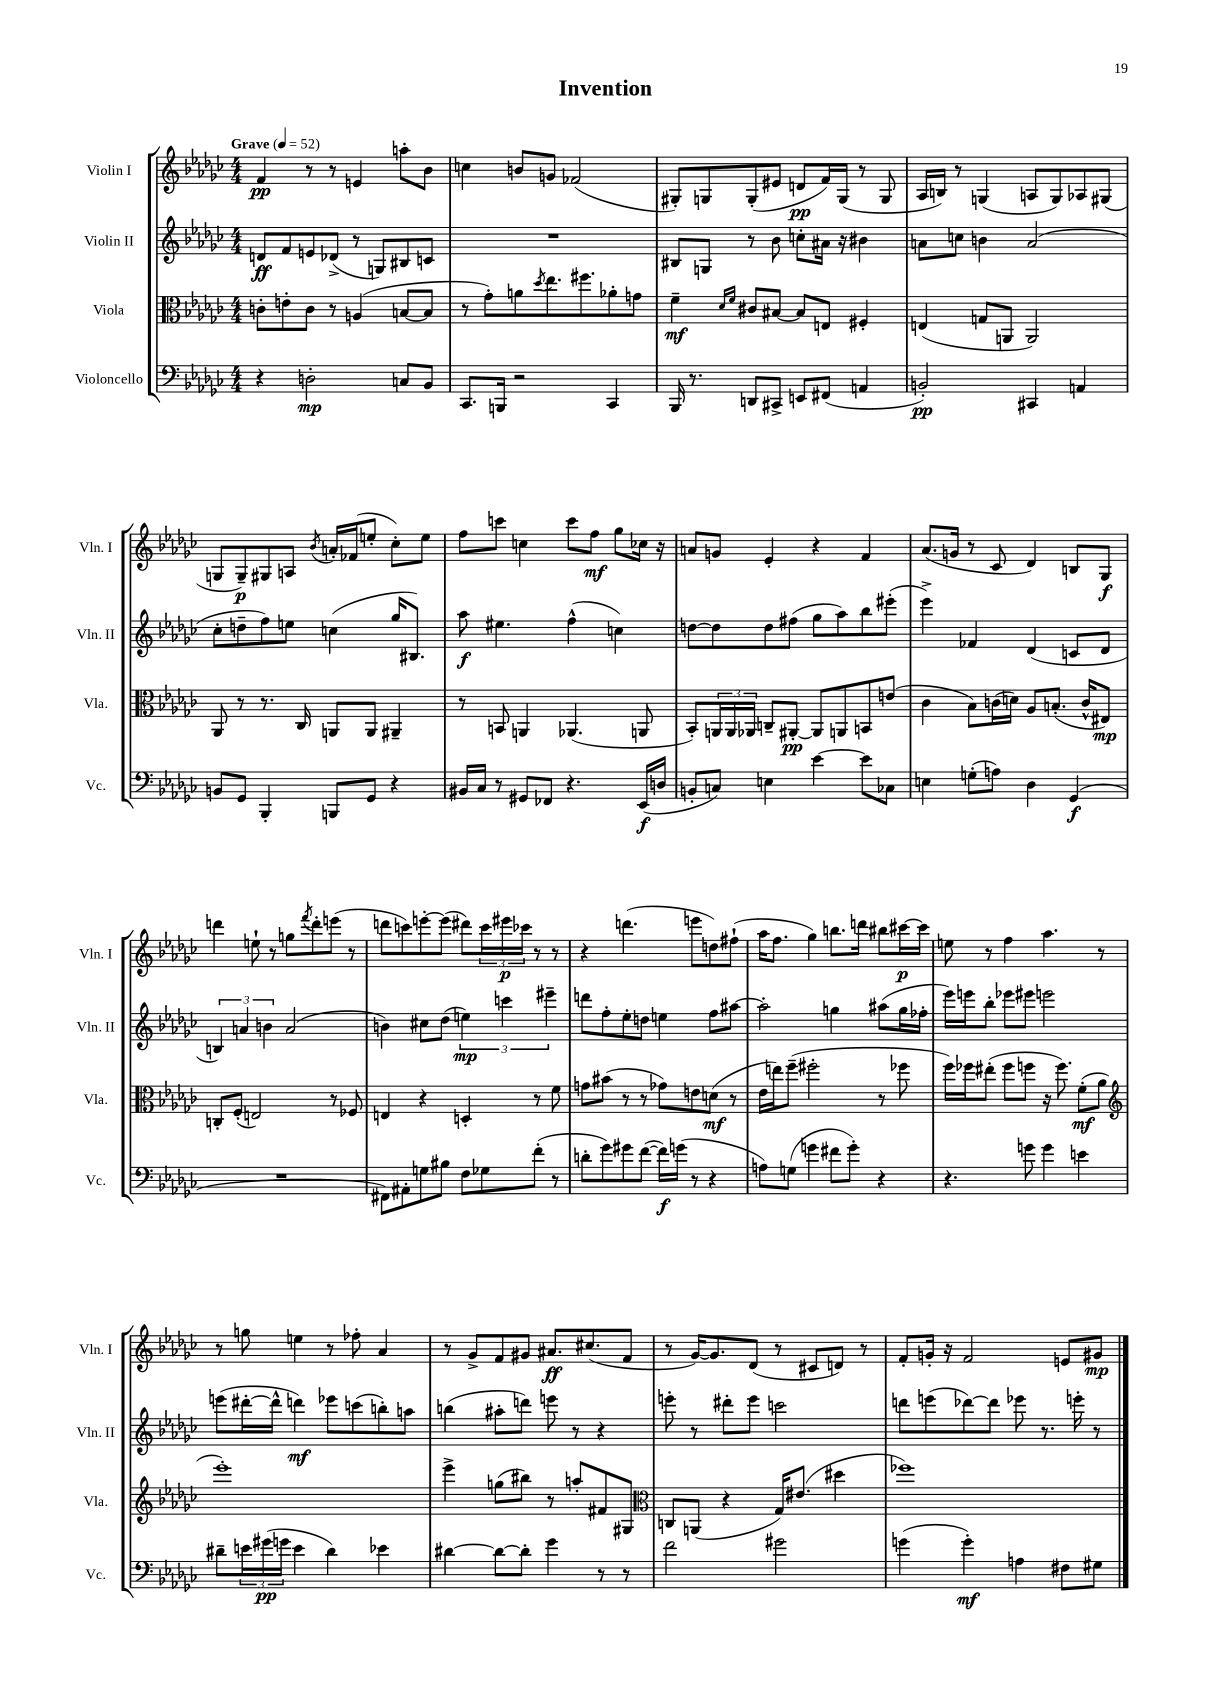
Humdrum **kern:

**kern	**dynam	**kern	**dynam	**kern	**dynam	**kern	**dynam
*part4	*part4	*part3	*part3	*part2	*part2	*part1	*part1
*staff4	*staff4	*staff3	*staff3	*staff2	*staff2	*staff1	*staff1
*I"Violoncello	*	*I"Viola	*	*I"Violin II	*	*I"Violin I	*
*I'Vc.	*	*I'Vla.	*	*I'Vln. II	*	*I'Vln. I	*
*clefF4	*	*clefC3	*	*clefG2	*	*clefG2	*
*k[b-e-a-d-g-c-]	*	*k[b-e-a-d-g-c-]	*	*k[b-e-a-d-g-c-]	*	*k[b-e-a-d-g-c-]	*
*M4/4	*	*M4/4	*	*M4/4	*	*M4/4	*
*MM52	*	*MM52	*	*MM52	*	*MM52	*
=1	=1	=1	=1	=1	=1	=1	=1
!	!	!	!	!	!	!LO:TX:a:B:t=Grave	!
4r	.	8cn'\L	.	8dn/L	ff	4f/	pp
.	.	8en'\	.	8f/	.	.	.
2Dn'\	mp	8c\J	.	8en/	.	8r	.
.	.	8r	.	(8d-X^/J	.	8r	.
.	.	(4An/	.	8r	.	4en/	.
.	.	.	.	8Gn/L)	.	.	.
8Cn/L	.	[8Bn/L	.	8B#X/	.	8aan'\L	.
8BB-/J	.	8B/J]	.	8cn/J	.	8b-\J	.
=2	=2	=2	=2	=2	=2	=2	=2
8.CC-/L	.	8r	.	1r	.	4ccn\	.
.	.	8g-'\L)	.	.	.	.	.
16BBBn/Jk	.	.	.	.	.	.	.
2r	.	8an\	.	.	.	8bn/L	.
.	.	8qdd-/	.	.	.	.	.
.	.	8.ee-\	.	.	.	8gn/J	.
.	.	.	.	.	.	(2f-X/	.
.	.	8.ff#X\	.	.	.	.	.
4CC-/	.	8a-X'\	.	.	.	.	.
.	.	8gn\J	.	.	.	.	.
=3	=3	=3	=3	=3	=3	=3	=3
16BBB-/	.	4f~\	mf	8B#X/L	.	8G#X'/L)	.
8.r	.	.	.	.	.	.	.
.	.	.	.	8Gn/J	.	8Gn/	.
.	.	16qqd-/LL	.	.	.	.	.
.	.	16qqf/JJ	.	.	.	.	.
8DDn/L	.	8c#X/L	.	8r	.	(8G'/	.
8CC#X^/J	.	[8B#X/J	.	8b-\	.	8e#X/J	.
8EEn/L	.	8B#/L]	.	8ccn'\L	.	8dn/L	pp
(8FF#X/J	.	8En/J	.	16a#X\Jk	.	16f/L)	.
.	.	.	.	16r	.	(16G/JJ	.
4AAn/	.	4F#X'/	.	4b#X\	.	8r	.
.	.	.	.	.	.	8G/	.
=4	=4	=4	=4	=4	=4	=4	=4
2BBn'/)	pp	(4En/	.	8an\L	.	16A-/LL	.
.	.	.	.	.	.	16Bn/JJ)	.
.	.	.	.	8ccn\J	.	8r	.
.	.	8Gn/L	.	4bn\	.	(4Gn/	.
.	.	8AAn/J	.	.	.	.	.
4CC#X/	.	2AA/)	.	(2a/	.	8An/L	.
.	.	.	.	.	.	8G/)	.
4AAn/	.	.	.	.	.	8A-X/	.
.	.	.	.	.	.	(8G#X/J	.
!!LO:LB:g=z
=5	=5	=5	=5	=5	=5	=5	=5
8BBn/L	.	8AA-/	.	8cc-'\L	.	8Gn/L	.
8GG-/J	.	8r	.	8ddn~\	.	8G~/)	p
4BBB-'/	.	8.r	.	8ff\)	.	8G#X/	.
.	.	.	.	8een\J	.	8An/J	.
.	.	16C-/	.	.	.	.	.
.	.	.	.	.	.	8qb-/	.
8BBBn/L	.	8AAn/L	.	(4ccn\	.	16an'/LL	.
.	.	.	.	.	.	(16f-X/J	.
8GG-/J	.	8AA/J	.	.	.	8een'/J	.
4r	.	4AA#X~/	.	16gg-/KL	.	8cc-'\L)	.
.	.	.	.	8.B#X/J)	.	.	.
.	.	.	.	.	.	8ee\J	.
=6	=6	=6	=6	=6	=6	=6	=6
16BB#X/LL	.	8r	.	8aa-\	f	8ff\L	.
16C-/JJ	.	.	.	.	.	.	.
8r	.	8BBn/	.	4.ee#X\	.	8cccn\J	.
8GG#X/L	.	4AAn/	.	.	.	4ccn\	.
8FF-X/J	.	.	.	.	.	.	.
4.r	.	(4.AA-X/	.	(4ff^^\	.	8ccc\L	.
.	.	.	.	.	.	8ff\J	mf
.	.	.	.	4ccn\)	.	8gg-\L	.
(16EE-/LL	f	8AAn/	.	.	.	16cc-X\Jk	.
16Dn/JJ	.	.	.	.	.	16r	.
=7	=7	=7	=7	=7	=7	=7	=7
8BBn'/L	.	8BB-'/L)	.	[8ddn\L	.	8an/L	.
8Cn/J)	.	24AAn/L	.	8dd\]	.	8gn/J	.
.	.	24AA/	.	.	.	.	.
.	.	24AA-X/JJ	.	.	.	.	.
4En\	.	8Cn~/L	.	8dd\	.	4e-'/	.
.	.	[8AA#X'/J	pp	(8ff#X\J	.	.	.
[4e-\	.	8AA#/L]	.	8gg-\L	.	4r	.
.	.	8AAn/	.	8aa-\)	.	.	.
8e-\L]	.	8BBn/	.	8bb-\	.	4f/	.
8C-X\J	.	(8en/J	.	(8eee#X'\J	.	.	.
=8	=8	=8	=8	=8	=8	=8	=8
4En\	.	4c-\	.	4eee-^\)	.	(8.a-/L	.
.	.	.	.	.	.	16gn/Jk	.
(8Gn'\L	.	8B-\L)	.	4f-X/	.	8r	.
8An\J)	.	(16cn\L	.	.	.	8c-/	.
.	.	16dn\JJ)	.	.	.	.	.
4D-\	.	8A-/L	.	(4d-/	.	4d-/)	.
.	.	(8.Bn'/J	.	.	.	.	.
(4GG-/	f	.	.	8cn/L	.	8Bn/L	.
.	.	16c^^/KL	.	.	.	.	.
.	.	8E#X/J)	mp	8d-/J	.	8G-/J	f
!!LO:LB:g=z
=9	=9	=9	=9	=9	=9	=9	=9
1r	.	8Cn'/L	.	6Bn/)	.	4dddn\	.
.	.	(8F'/J	.	.	.	.	.
.	.	.	.	6an/	.	.	.
.	.	2En/)	.	.	.	8een`\	.
.	.	.	.	6bn\	.	.	.
.	.	.	.	.	.	8r	.
.	.	.	.	(2a/	.	8ggn\L	.
.	.	.	.	.	.	8qfff/	.
.	.	.	.	.	.	8ddd'\	.
.	.	8r	.	.	.	(8eeen\J	.
.	.	8F-X/	.	.	.	8r	.
=10	=10	=10	=10	=10	=10	=10	=10
8FF#X\L)	.	4En/	.	4bn\)	.	8dddn\L	.
8AA#X'\	.	.	.	.	.	8cccn\)	.
8Gn\	.	4r	.	8cc#X\L	.	[8eeen'\	.
8B#X\J	.	.	.	(8dd-\J	.	(8eee\J]	.
8F\L	.	4Dn'/	.	6een\)	mp	8ddd#X\L)	.
8G-X\	.	.	.	.	.	24ccc\L	.
.	.	.	.	6cccn\	.	24eee#X\	p
.	.	.	.	.	.	24ccc-X\JJ	.
(8f'\J	.	8r	.	.	.	8r	.
.	.	.	.	6eee#X~\	.	.	.
8r	.	8f\	.	.	.	8r	.
=11	=11	=11	=11	=11	=11	=11	=11
8dn'\L	.	8gn\L	.	8dddn\L	.	4r	.
8g-\)	.	(8b#X\J	.	8ff'\	.	.	.
8g#X\	.	8r	.	8ee-'\	.	(4.dddn\	.
([8f\J	.	8r	.	8ddn\J	.	.	.
16f\LL])	f	8g-X\L)	.	4een\	.	.	.
(16gn\JJ	.	.	.	.	.	.	.
8r	.	8en\	.	.	.	8eeen\L	.
4r	.	(8dn\J	mf	8ff\L	.	8ddn\)	.
.	.	8r	.	[8aa#X\J	.	(8ff#X`\J	.
=12	=12	=12	=12	=12	=12	=12	=12
8An\L)	.	16e-\LL	.	2aa#'\]	.	16aa-\KL	.
.	.	16een\J)	.	.	.	8.ff\J	.
(8Gn\J	.	(8ff~\J	.	.	.	.	.
4gn\	.	2ff#X'\	.	.	.	4gg-\)	.
8f#X\L	.	.	.	4ggn\	.	8.bbn\L	.
8g'\J)	.	.	.	.	.	.	.
.	.	.	.	.	.	16dddn\Jk	.
4r	.	8r	.	(8aa#X\L	.	8bb#X\L	.
.	.	8ff-X\	.	16gg\L	.	[16ccc#X\L	p
.	.	.	.	16ff-X'\JJ	.	16ccc#\JJ]	.
=13	=13	=13	=13	=13	=13	=13	=13
4.r	.	16ff\LL)	.	16eee-\LL)	.	8een\	.
.	.	16ff-X\J	.	16eeen\J	.	.	.
.	.	(8ee#X'\J	.	8bb-'\J	.	8r	.
.	.	8ff-\L	.	8eee-X\L	.	4ff\	.
8gn\	.	8ffn\J	.	8eee#X\J	.	.	.
4g\	.	16r	.	2eeen\	.	4.aa-\	.
.	.	8.ff\)	.	.	.	.	.
4en\	.	(8f'\L	mf	.	.	.	.
.	.	8a-\J	.	.	.	8r	.
!!LO:LB:g=z
=14	=14	=14	=14	=14	=14	=14	=14
*	*	*clefG2	*	*	*	*	*
8d#X~\L	.	1eee-')	.	(8eeen\L	.	8r	.
24en\L	.	.	.	[16ddd#X'\L	.	8ggn\	.
(24g#X\	pp	.	.	.	.	.	.
.	.	.	.	16ddd#^^\JJ]	.	.	.
24gn\JJ	.	.	.	.	.	.	.
4e\	.	.	.	4dddn\)	mf	4een\	.
4d#\)	.	.	.	8eee-X\L	.	8r	.
.	.	.	.	(8cccn\	.	8ff-X'\	.
4e-X\	.	.	.	8bbn'\)	.	4a-/	.
.	.	.	.	8aan\J	.	.	.
=15	=15	=15	=15	=15	=15	=15	=15
[4d#X\	.	4eee-^\	.	(4bbn\	.	8r	.
.	.	.	.	.	.	8g-^/L	.
8d#\L_	.	(8ggn\L	.	8aa#X'\L	.	8f/	.
8d#'\J]	.	8bb#X\J)	.	8dddn\J)	.	8g#X/J	.
4g-\	.	8r	.	8eeen\	.	8.a#X/L	ff
.	.	8aan'/L	.	8r	.	.	.
.	.	.	.	.	.	(8.cc#X/	.
8r	.	8f#X/	.	4r	.	.	.
8r	.	8G#X/J	.	.	.	8f/J	.
=16	=16	=16	=16	=16	=16	=16	=16
*	*	*clefC3	*	*	*	*	*
2f\	.	8Cn/L	.	8eeen'\	.	8r	.
.	.	(8AAn/J	.	8r	.	[16g-/KL)	.
.	.	.	.	.	.	8.g-/]	.
.	.	4r	.	8ddd#X'\L	.	.	.
.	.	.	.	8eee\J	.	(8d-/J	.
2g#X\	.	16G-/KL)	.	2cccn\	.	8r	.
.	.	(8.e#X/J	.	.	.	.	.
.	.	.	.	.	.	8c#X/L	.
.	.	4dd#X\	.	.	.	8dn/J)	.
.	.	.	.	.	.	8r	.
=17	=17	=17	=17	=17	=17	=17	=17
(4gn\	.	1ff-X)	.	8dddn\L	.	8f'/L	.
.	.	.	.	(8eeen\	.	16gn'/Jk	.
.	.	.	.	.	.	16r	.
4g'\)	mf	.	.	[8ddd-X\)	.	2f/	.
.	.	.	.	8ddd-\J]	.	.	.
4An\	.	.	.	8eee-X\	.	.	.
.	.	.	.	8.r	.	.	.
8F#X\L	.	.	.	.	.	8en/L	.
.	.	.	.	16eeen'\	.	.	.
8G#X\J	.	.	.	8r	.	8g#X/J	mp
==	==	==	==	==	==	==	==
*-	*-	*-	*-	*-	*-	*-	*-
